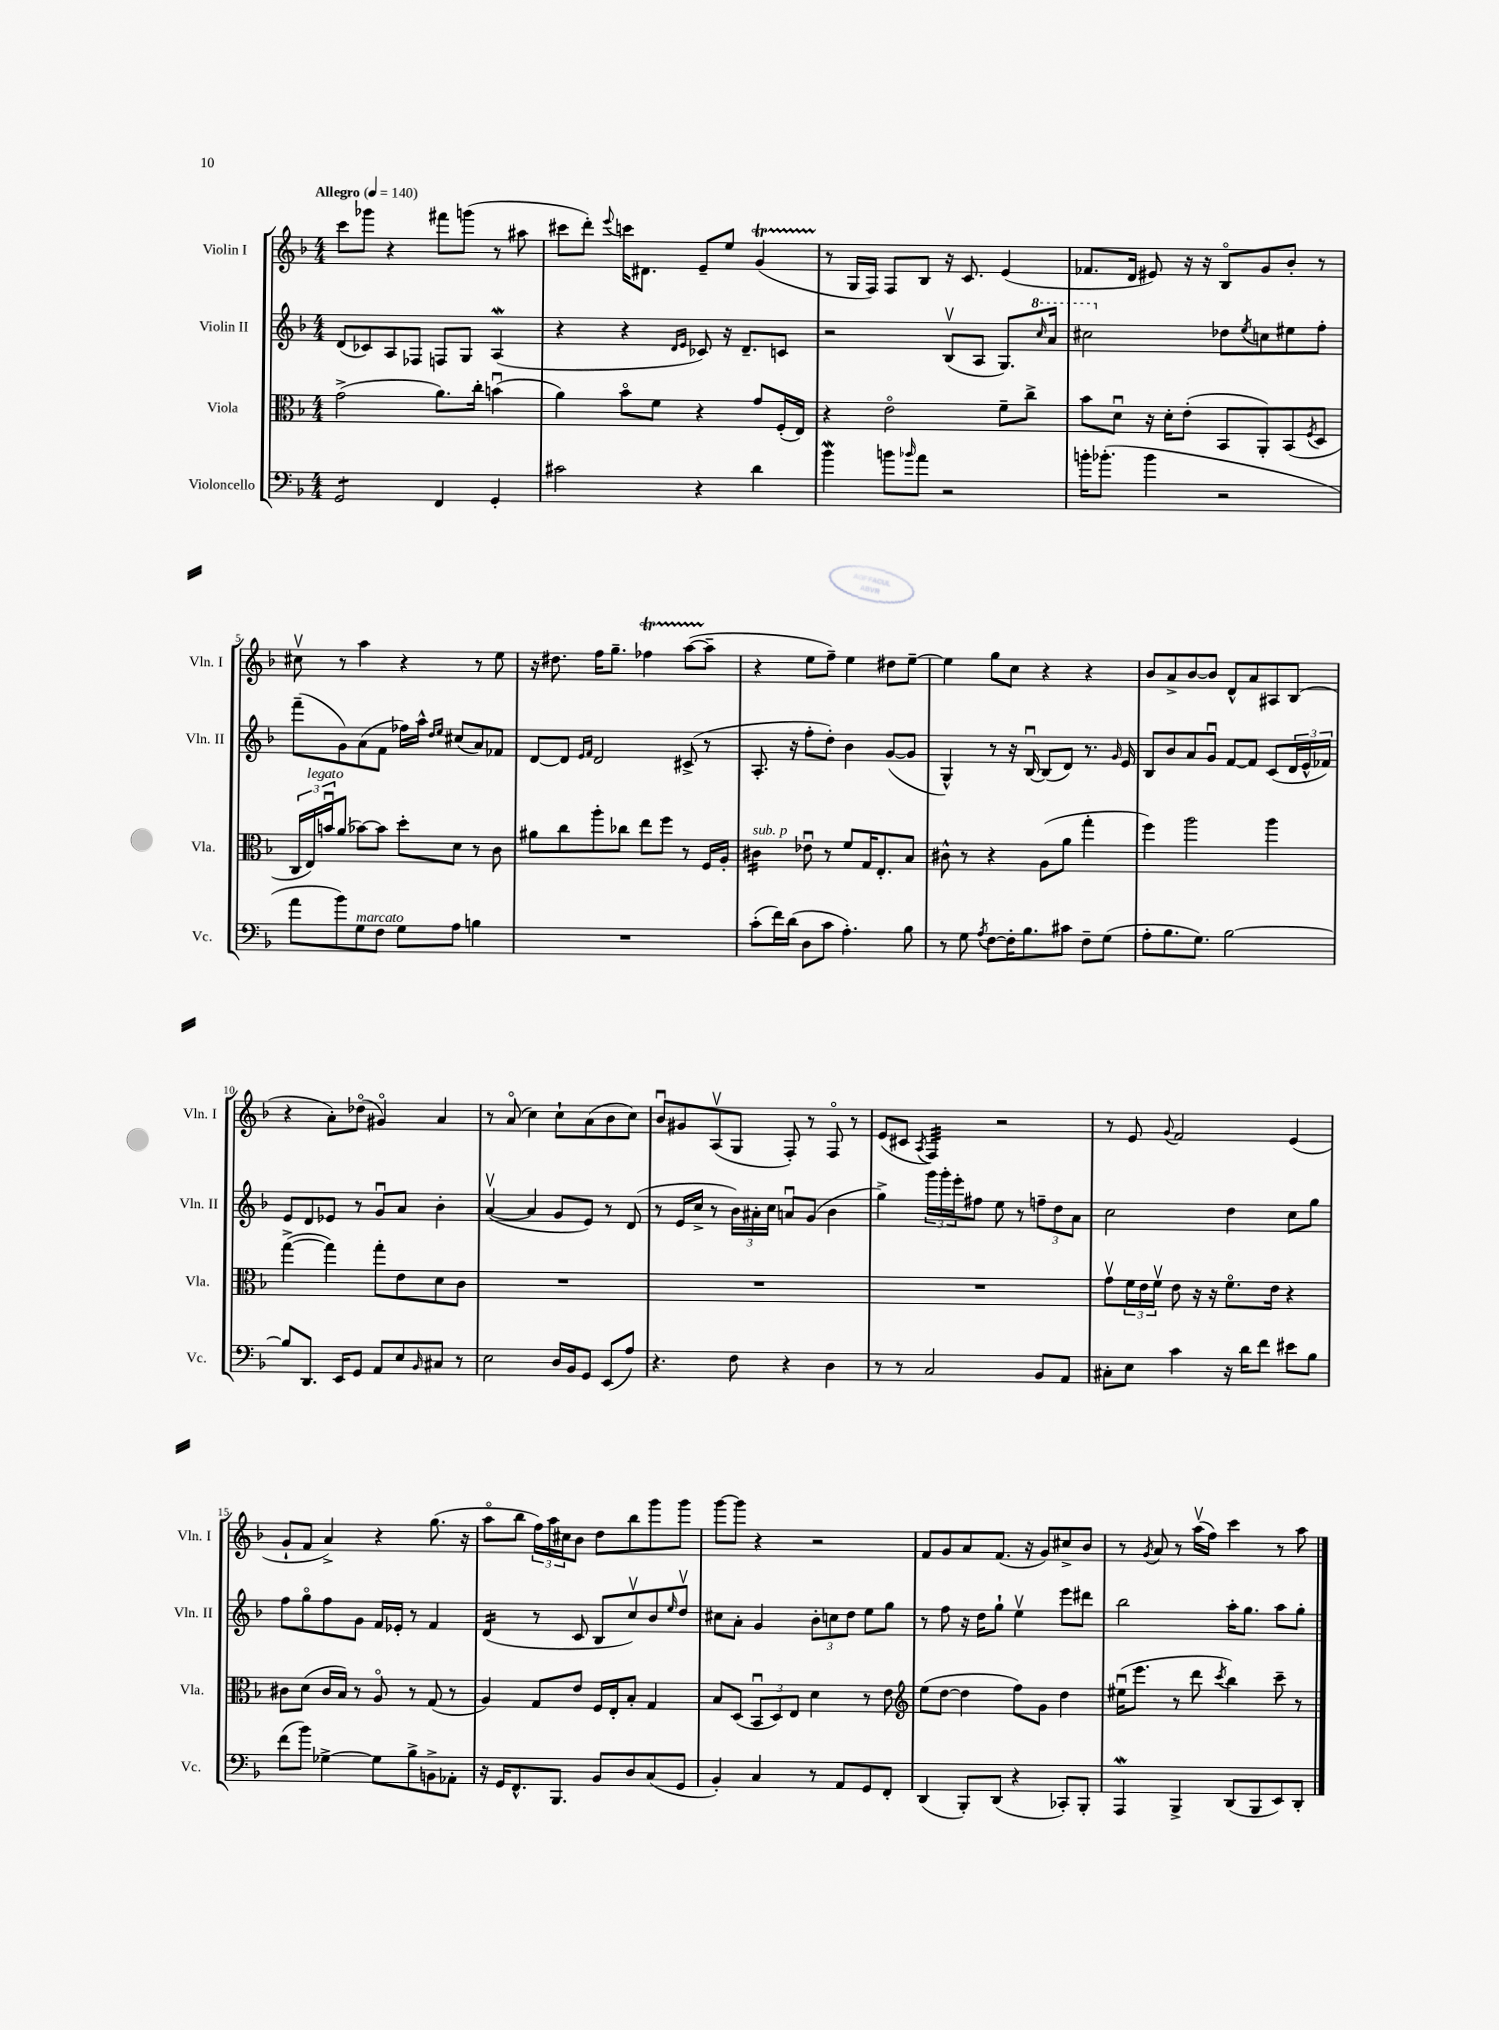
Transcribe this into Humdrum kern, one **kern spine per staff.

**kern	**kern	**kern	**kern
*staff4	*staff3	*staff2	*staff1
*clefF4	*clefC3	*clefG2	*clefG2
*k[b-]	*k[b-]	*k[b-]	*k[b-]
*M4/4	*M4/4	*M4/4	*M4/4
*MM140	*MM140	*MM140	*MM140
2GG	(2g^	(8d	8ccc
.	.	8c-)	8ggg-
.	.	8A	4r
.	.	8F-	.
4FF	8.a)	8F	8fff#
.	.	8G	(8ggg
.	16cc'	.	.
4GG'	(4bu	(4A	8r
.	.	.	8aa#
=	=	=	=
2c#	4a)	4r	8ccc#
.	.	.	8ddd')
.	.	.	8qqeee
.	8b-o	4r	16ccc
.	.	.	8.d#
.	8f	.	.
.	.	16qqd	.
.	.	16qqe	.
4r	4r	8c-)	8e~
.	.	16r	8ee
.	.	8.d~	.
4d	8g	.	(4g
.	(16F'	8c	.
.	16E)	.	.
=	=	=	=
4b-	4r	2r	8r
.	.	.	16G
.	.	.	16F)
8b	2eo	.	8F
16qqb-	.	.	.
8a	.	.	8B-
2r	.	(8B-v	16r
.	.	.	8.c
.	.	8A	.
.	8f~	8.G)	(4e
.	8cc^	.	.
.	.	16qqccc	.
.	.	16aa	.
=	=	=	=
16b'	8b-	2ccc#	8.f-
(8.b-'	.	.	.
.	8du	.	.
.	.	.	16d
4b-	16r	.	8e#)
.	16d'	.	.
.	(8e'	.	16r
.	.	.	16r
2r	8BB-	8dd-	8B-o
.	.	8qee	.
.	8AA')	8cc	8g
.	(8BB-	8ee#	8b-'
.	8qF	.	.
.	8D	8ff'	8r
=	=	=	=
8a	24C	(8fff~	8cc#v
.	24E)	.	.
.	24bu	.	.
8b-)	(8a	8g)	8r
8G	[8b-)	(8a	4aa
8F	8b-]	8f	.
8G	8dd'	16ff-)	4r
.	.	16aa^^	.
.	.	16qqdd	.
.	.	16qqee	.
8A	8d	(8cc#	.
4B	8r	8a)	8r
.	8c	8f-	8ee
=	=	=	=
1r	8a#	[8d	16r
.	.	.	8.dd#
.	8cc	8d]	.
.	.	16qqe	.
.	.	16qqf	.
.	8aa'	2d	16ff
.	.	.	8.gg~
.	8cc-	.	.
.	8ee	.	4ff-
.	8ff	.	.
.	8r	(8c#^	([8aa
.	16F	8r	8aa~]
.	16A'	.	.
=	=	=	=
(8c'	4c#	8.A'	4r
16f)	.	.	.
(16d	.	16r	.
8D	8e-u	8ff'	8ee
8c	8r	8dd')	8ff~)
4.A')	8f	4b-	4ee
.	16G	.	.
.	8.E'	.	.
.	.	([8g	8dd#
8B-	8B-	8g]	[8ee~
=	=	=	=
8r	8c#^^	4G^^)	4ee]
8G	8r	.	.
8qA	.	.	.
[8F	4r	8r	8gg
16F']	.	16r	8cc
8.B-	.	[16B-u	.
.	(8A	(8B-]	4r
8c#	8a	8d)	.
8F~	4gg'	8.r	4r
(8G	.	.	.
.	.	16qqg	.
.	.	16e	.
=	=	=	=
8A'	4ff)	8B-	8b-
8.B-	.	8b-	8a^
.	2aa	8a	[8b-
8.G)	.	.	.
.	.	8gu	8b-]
[2B-	.	[8f	8d^^
.	.	8f]	8a
.	4aa	(8c	8A#
.	.	24d	(8B-
.	.	24e^^	.
.	.	24f-)	.
=	=	=	=
8B-]	([4gg^	8e	4r
8.DD	.	8d	.
.	4gg])	8e-	8a')
16EE	.	.	.
8GG	.	8r	(8dd-o
8AA	8gg'	8gu	4g#o)
8E	8e	8a	.
16qqBB-	.	.	.
8C#	8d	4b-'	4a
8r	8c	.	.
=	=	=	=
2E	1r	([4av	8r
.	.	.	(8ao
.	.	4a]	4cc)
16D	.	8g	8cc`
16BB-	.	.	.
8GG	.	8e)	(8a
(8EE	.	8r	8b-
8A)	.	(8d	8cc)
=	=	=	=
4.r	1r	8r	8b-u
.	.	16e	8g#
.	.	16cc^	.
.	.	8r	(8Av
8F	.	24b-)	8G
.	.	24a#'	.
.	.	24cc	.
4r	.	8au	8F')
.	.	(8g	8r
4D	.	4b-	8Fo
.	.	.	8r
=	=	=	=
8r	1r	4gg^)	(8e
8r	.	.	8c#
.	.	.	8qA
2C	.	24ggg	4F)
.	.	24ggg'	.
.	.	24eee'	.
.	.	8ff#	.
.	.	8ee	2r
.	.	8r	.
8BB-	.	12ff~	.
.	.	12dd	.
8AA	.	.	.
.	.	12a	.
=	=	=	=
8C#'	8gv	2cc	8r
8E	24f	.	8e
.	24e	.	.
.	24fv	.	.
.	.	.	8qqg
4c	8e	.	2f
.	16r	.	.
.	16r	.	.
16r	8.fo	4dd	.
16d	.	.	.
8f	.	.	.
.	16e	.	.
8e#	4r	8cc	(4e
8B-	.	8gg	.
=	=	=	=
(8f	8c#	8ff	8g`
8b-)	(8d	8ggo	8f
[4G-^	16c#	8ff	4a^)
.	16B-)	.	.
.	8r	8g	.
8G-]	8Ao	16f	4r
.	.	16e-'	.
8B-^	8r	8r	.
8BB^	(8G	4f	(8.gg
8AA-'	8r	.	.
.	.	.	16r
=	=	=	=
16r	4A)	(4d	8aao
16GG	.	.	.
8.FF^^	.	.	8bb-
.	8G	8r	24ff)
.	.	.	24aa
8.BBB-	.	.	.
.	.	.	24cc#
.	8e	8c	8b-
8BB-	16F	8B-	8dd
.	16E'	.	.
8D	8B-'	8ccv)	8bb-
(8C	4G	8b-	8ggg
.	.	16qqee	.
8GG	.	8ddv	8ggg
=	=	=	=
4BB-')	8B-	8cc#	[8ggg
.	(8D	8a'	8ggg]
4C	12BB-u	4g	4r
.	12D)	.	.
.	12E	.	.
8r	4d	12b-'	2r
.	.	12cc	.
8AA	.	.	.
.	.	12dd	.
8GG	8r	8ee	.
8FF'	8e	8gg	.
=	=	=	=
*	*clefG2	*	*
(4DD	(8ee	8r	8f
.	[8dd	8ff	8g
8BBB-')	4dd]	16r	8a
.	.	16dd	.
(8DD	.	8gg`	(8.f
4r	8ff)	4eev	.
.	.	.	16r
.	8g	.	8g)
8CC-')	4dd	8eee	8cc#^
8BBB-'	.	8ddd#	8b-
=	=	=	=
4AAA	(16ee#u	2bb-	8r
.	8.eee	.	.
.	.	.	8qg
.	.	.	8a
4BBB-^	8r	.	8r
.	8ddd	.	(16aav
.	.	.	16ff)
.	8qccc	.	.
(8DD	4bb-)	16aa'	4ccc
.	.	8.gg	.
8BBB-	.	.	.
8EE)	8ccc~	8aa	8r
8DD'	8r	8gg'	8aa
==	==	==	==
*-	*-	*-	*-
